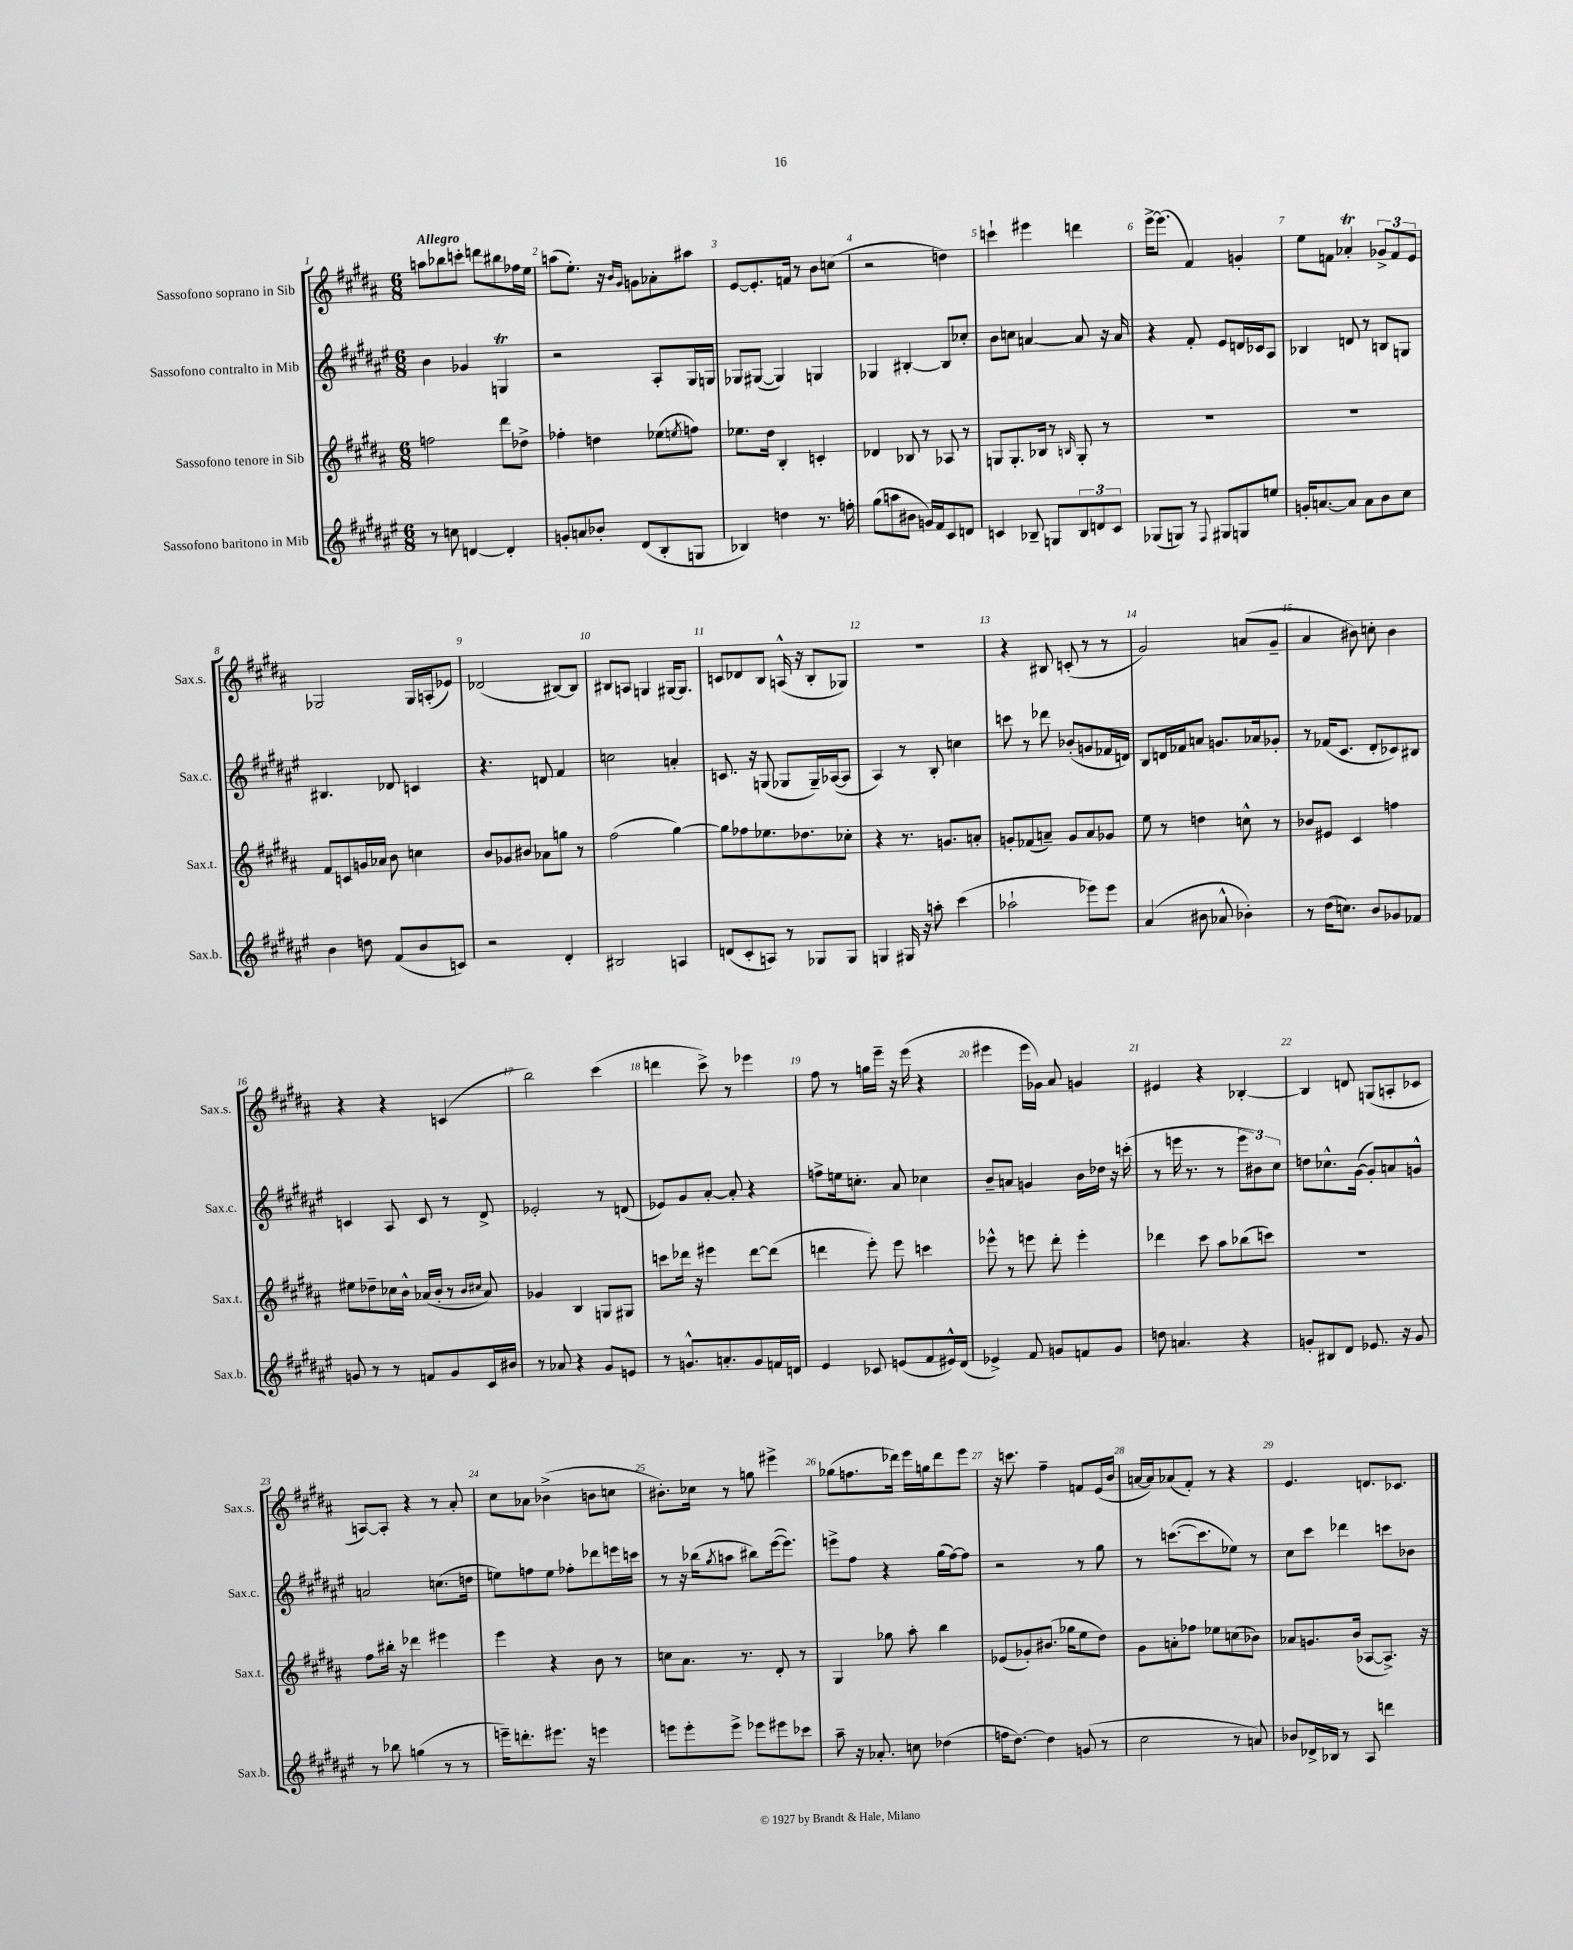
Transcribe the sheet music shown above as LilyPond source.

<<
\new StaffGroup <<
\new Staff = "s0" \with { instrumentName = "Sassofono soprano in Sib" shortInstrumentName = "Sax.s." } {
    \clef treble \key b \major \numericTimeSignature \time 6/8 \tempo "Allegro"
    a''8 bes''8 c'''8-. d'''8 bis''8 fes''16 e''16 |
    a''8( e''8.-.) r16 \grace { b'16 gis'16 } g'8 aes'8-. ais''8 |
    e'8~ e'8.-. f'16 r8 b'8 c''8( |
    r2 d''4) |
    c'''4-! eis'''4 d'''4 |
    e'''16~-> e'''8.( fis'4) g'4-. |
    e''8 f'8 aes'4-.\trill \tuplet 3/2 { ges'8-> f'8 e'8 } |
    ges2 ges16 a16-.( ees'8) |
    des'2( bis8~) bis8 |
    bis8 a8 g4 gis16~ gis8. |
    c'8 des'8 b8 a16-^( r16 b8-. ges8) |
    R2. |
    r4 bis8 c'8-.( r8 r8 |
    gis'2) a'8( gis'8-- |
    ais'4 bis'8) c''8-. bis'4 |
    r4 r4 c'4( |
    b''2) cis'''4( |
    d'''4 cis'''8->) r8 ees'''4 |
    fis''8 r8 g''16 e'''16-- r16 e'''16( r4 |
    eis'''4 eis'''16 ges'16) ais'8 g'4 |
    eis'4 r4 bes4~-. |
    bes4 d'8 g8( a8-. ces'8 |
    a8~) a8-. r4 r8 ais'8-. |
    cis''8 aes'8 bes'4->( b'8 c''8 |
    bis'8.-.) ces''16 r8 g''8 eis'''4-> |
    ges''8( f''8. des'''16) e'''16 g''16 des'''8 e'''8 |
    r16 c'''8. fis''4-- f'8 e'16( b'16 |
    a'16~ a'16) aes'8( fis'8-.) r8 r4 |
    e'4. d'8. ces'8. \bar "|." |
}
\new Staff = "s1" \with { instrumentName = "Sassofono contralto in Mib" shortInstrumentName = "Sax.c." } {
    \clef treble \key fis \major \numericTimeSignature \time 6/8
    b'4 ges'4 g4\trill |
    r2 ais8-. gis16 g16 |
    ges8 gis8~( gis4) g4 |
    ges4 bis4~-. bis8 ces''8-. |
    b'8 c''8 a'4~ a'8 r16 a'16 |
    r4 fis'8-. eis'8 d'16 ces'16 ais8 |
    bes4 d'8 r8 b8 g8 |
    bis4. des'8 c'4 |
    r4. d'8 fis'4 |
    c''2 a'4-. |
    c'8. r16 g8( ges8 ges16--) aes16~( aes8 |
    ais4) r8 b8-. c''4 |
    c'''8 r8 des'''8 bes'8-.( g'8 fes'16 d'16) |
    b8 d'16 fes'16 a'8 g'8. aes'16 ges'8-. |
    r8 fes'16( cis'8. dis'8-. ces'8) bis8 |
    c'4 ais8 c'8 r8 dis'8-> |
    ees'2-. r8 d'8( |
    ees'8) gis'8 ais'8~-. ais'8-. r4 |
    f''8-> e''16 c''8.-. ais'8 ces''4 |
    b'8-- a'8 g'4 b'16 des''16 r16 c'''16-.( |
    r8 e'''16 r8. r8 \tuplet 3/2 { e'''8 bis'8) cis''8 } |
    d''8 ces''8.-^ gis'16~( gis'8-.) a'8 g'8-^ |
    a'2 c''8.( d''16 |
    e''8) f''8 e''8 fes''8-. des'''8 e'''16 c'''16 |
    r8 r16 bes''16( \acciaccatura { gis''8 } a''8 bis''8) eis'''16~( eis'''8.) |
    e'''8-> fis''8 r4 gis''16( fis''16~) fis''8 |
    r2 r8 gis''8 |
    r8 c'''8.~( c'''8. ees''8) r8 |
    cis''8 cis'''8 des'''4 c'''8 bes'8 \bar "|." |
}
\new Staff = "s2" \with { instrumentName = "Sassofono tenore in Sib" shortInstrumentName = "Sax.t." } {
    \clef treble \key b \major \numericTimeSignature \time 6/8
    f''2 dis'''8 des''8-> |
    fes''4-. d''4 ees''8( \acciaccatura { e''8 } f''8) |
    ees''8. dis''16 b4-. c'4-. |
    des'4 bes8 r8 aes8 r8 |
    g8 g8.-. bes16 r8 \grace { b16 } g8-. r8 |
    R2. |
    R2. |
    fis'8 c'8 g'16 aes'16 b'8 c''4 |
    b'8 ges'8 bis'8 aes'8 g''8 r8 |
    fis''2( gis''4~) |
    gis''8 fes''8 ees''8. des''8. ces''8-. |
    r4 r8. g'8. a'8-. |
    g'8-. fes'8( a'8--) g'8 a'8 ges'8 |
    e''8 r8 d''4 c''8-^ r8 |
    bes'8 eis'8 cis'4 f''4 |
    eis''8 des''8-- ces''16 b'16-^ aes'16( b'16-. r8 \grace { b'16 cis''16 } aes'8) |
    ges'4 b4 g8 gis8 |
    c'''8 des'''16 r16 eis'''4 des'''8~ des'''8( |
    d'''4 e'''8-.) e'''8 c'''4 |
    ees'''8-^ r8 e'''8 dis'''8-. e'''4-. |
    des'''4 cis'''8 ais''8 bes''8( c'''8) |
    R2. |
    fis''8 bis''16-. r16 des'''4 eis'''4 |
    e'''4 r4 b'8 r8 |
    c''8 ais'8. r8. dis'8-. r8 |
    gis4 ges''8 ais''8-. b''4 |
    ees'8( ges'8-.) bis'8.( ges''16 e''8 dis''8) |
    gis'8 a'8-. fes''8 ees''8 c''8( bes'8) |
    aes'8 g'8. b'16( aes8~ aes8.->) r16 \bar "|." |
}
\new Staff = "s3" \with { instrumentName = "Sassofono baritono in Mib" shortInstrumentName = "Sax.b." } {
    \clef treble \key fis \major \numericTimeSignature \time 6/8
    r8 c''8 d'4~ d'4-. |
    g'8-. a'8 bes'8-. dis'8( b8-. g8 |
    bes4) d''4 r8. f''16-. |
    gis''8( a''8 bis'8 g'16) fis'16 cis'8 d'8 |
    c'4 bes8-- g8 \tuplet 3/2 { bes8 d'8 c'8 } |
    ges8( g8) r8 \appoggiatura { fis8 } gis8 g8 e''8 |
    g'16-. a'8.~ a'8 a'8 b'8 cis''8 |
    b'4 d''8 fis'8( b'8 c'8) |
    r2 dis'4-. |
    bis2 a4 |
    d'8( cis'8-. a8) r8 ges8 ges8 |
    g4 gis16 r16 a''8-. cis'''4( |
    aes''2-! ees'''8) ees'''8 |
    ais'4( bis'8 aes'8-^ bes'4-.) |
    r8 dis''16( c''8.) b'8 ges'8 fes'8 |
    g'8 r8 r8 f'8 g'8 cis'16 bis'16 |
    r8 aes'8 r4 gis'8 e'8 |
    r8 g'8.-^ a'8.-. g'8 f'16 d'16 |
    eis'4 ces'8 e'8( fis'8 eis'16-^) dis'16( |
    ees'4->) fis'8 g'8 f'8 g'8 |
    d''8 a'4. r4 |
    g'8-. bis8 dis'8 ees'8. r16 g'8 |
    r8 bes''8 g''4( r8 r8 |
    e'''16--) d'''8.-. eis'''8. r16 e'''4 |
    e'''8 e'''8-. e'''8-> ees'''8 eis'''8 ces'''8 |
    ais''8-- r16 aes'8.-. c''8 des''4( |
    f''16 dis''8.~) dis''4 g'8( r8 |
    cis''2 r8 a'8) |
    bes'8 des'16-> bes16 r8 ais8 d'''4 \bar "|." |
}
>>
>>
\layout { \context { \Score \override BarNumber.break-visibility = ##(#f #t #t) barNumberVisibility = #all-bar-numbers-visible } }
